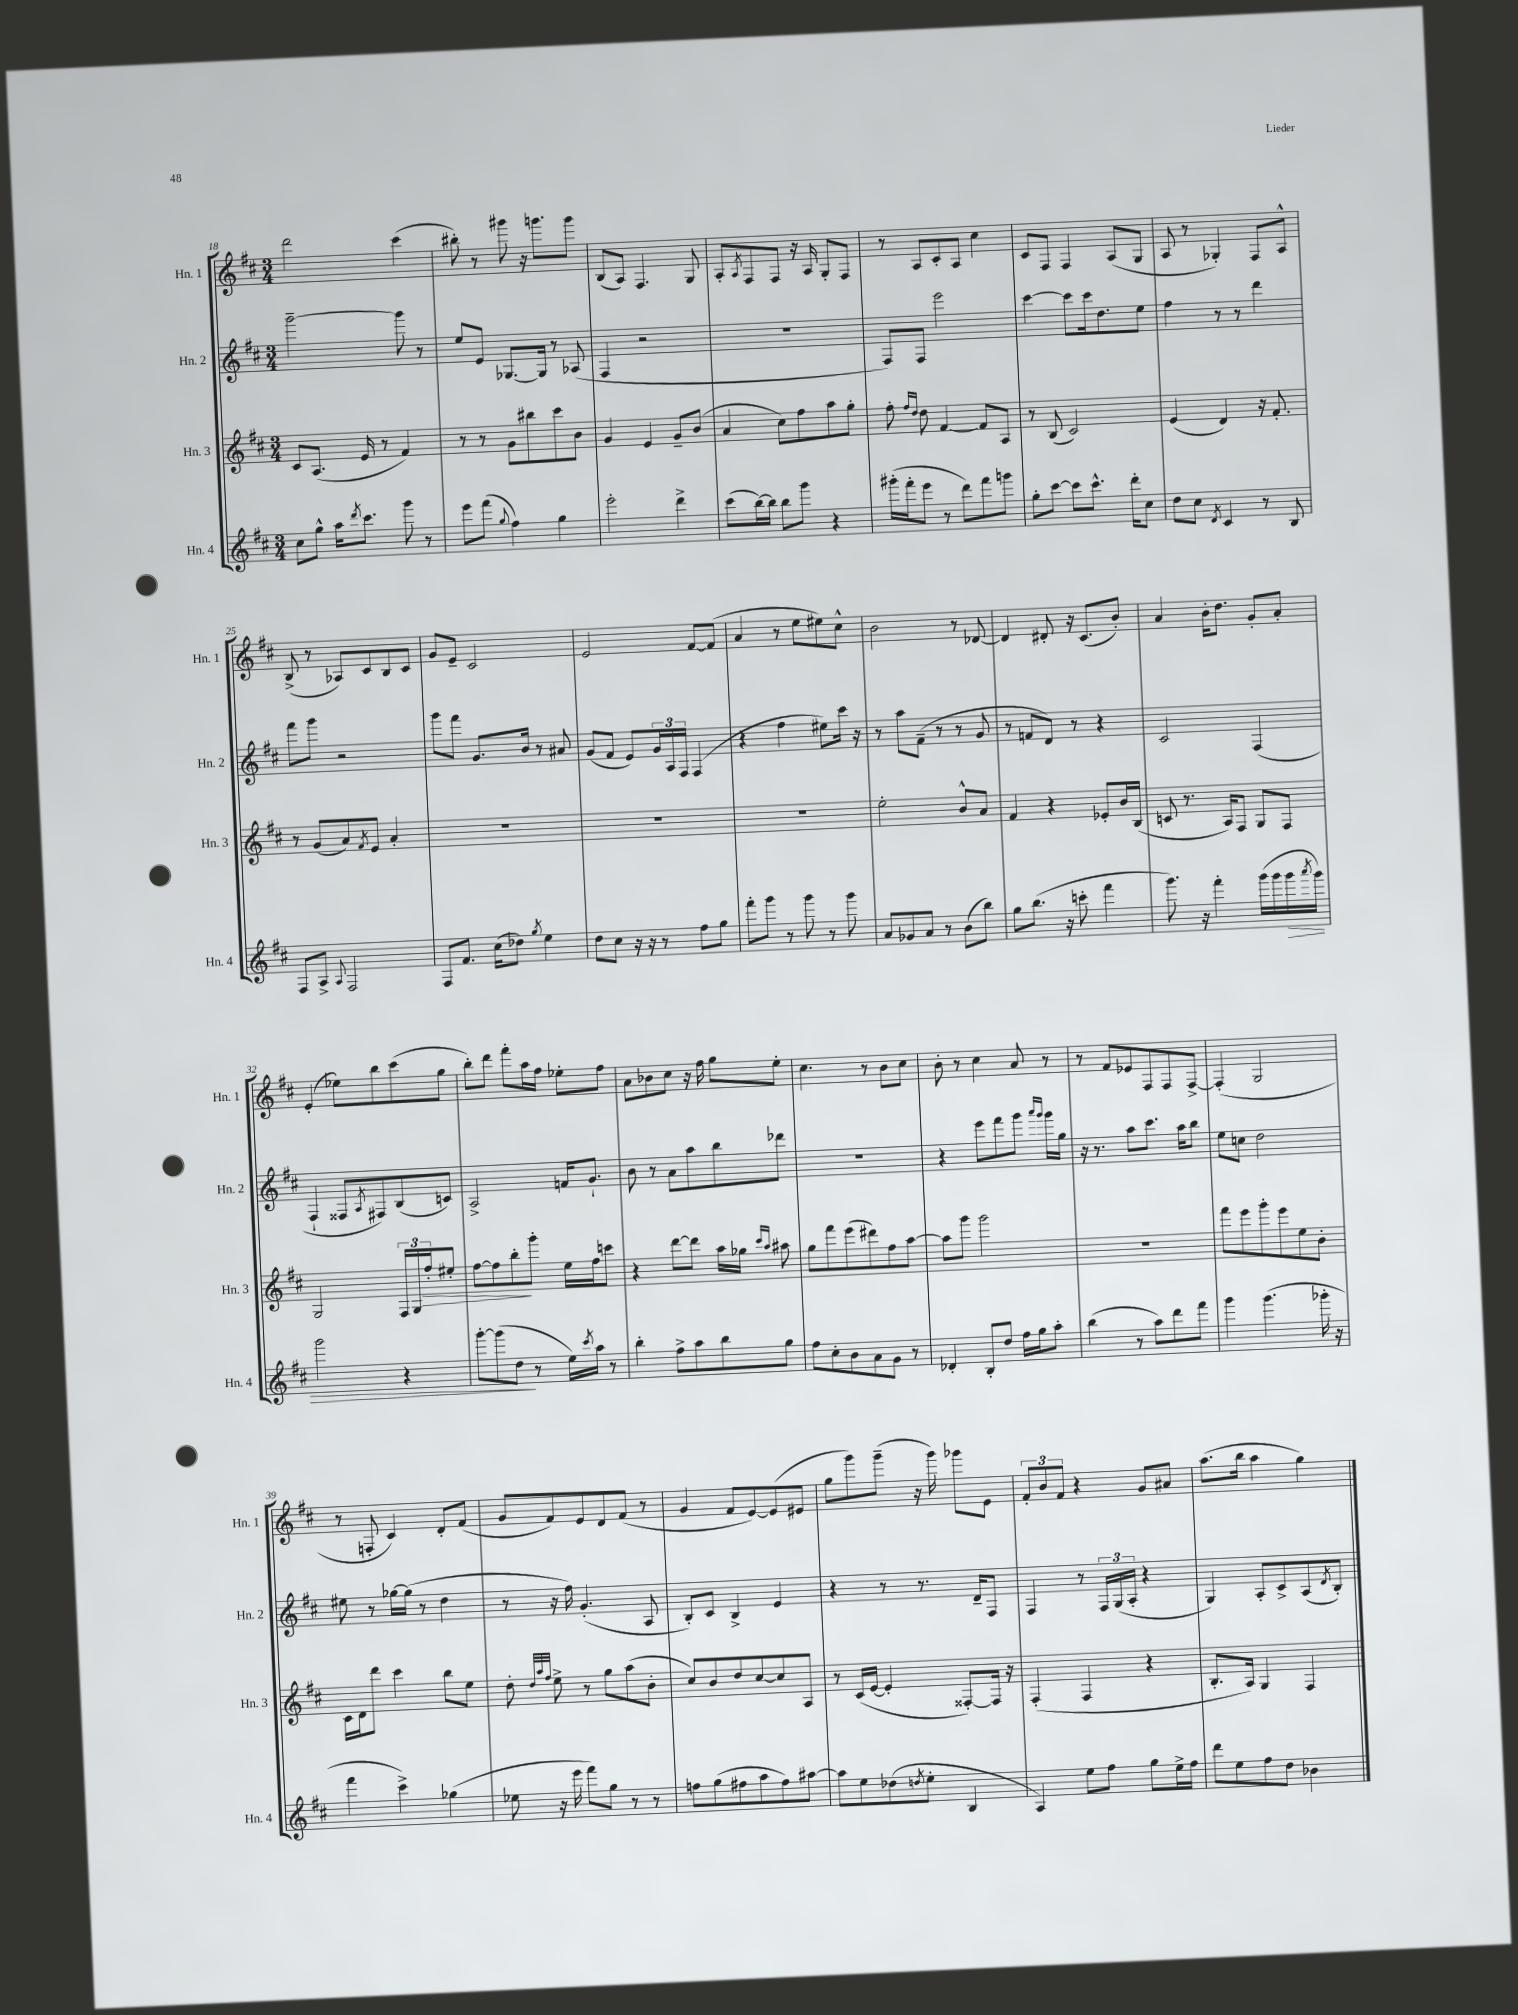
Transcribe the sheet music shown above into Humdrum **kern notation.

**kern	**kern	**kern	**kern
*staff4	*staff3	*staff2	*staff1
*clefG2	*clefG2	*clefG2	*clefG2
*k[f#c#]	*k[f#c#]	*k[f#c#]	*k[f#c#]
*M3/4	*M3/4	*M3/4	*M3/4
8cc#\L	8c#/L	[2ggg~\	2ddd\
8gg^^\J	(8.A/J	.	.
16aa\LK	.	.	.
8qddd/	.	.	.
8.ccc#\J	16e/	.	.
.	8r	.	.
8ggg\	4f#/)	8ggg\]	(4ccc#\
8r	.	8r	.
=	=	=	=
8eee\L	8r	8ee/L	8bb#'\)
(8fff#\J	8r	8e/J	8r
8qqgg/	.	.	.
4ff#\)	8g\L	[8.G-/L	8ggg#\
.	8bb#\	.	16r
.	.	16G-/]Jk	8.ggg\L
4gg\	8ccc#\	8r	.
.	8b\J	(8A-/	8ggg\J
=	=	=	=
2eee'\	4g/	4F#/	(8B/L
.	.	.	8A/J)
.	4e/	2r	4.F#/
4ddd^\	8g~/L	.	.
.	(8b/J	.	8G/
=	=	=	=
(8ccc#\L	4a/	2.r	8A'/L
.	.	.	8qA/
[16bb\L)	.	.	8F#/
16bb\]JJ	.	.	.
8bb\L	8cc#\L)	.	8F#/J
8ggg\J	8ff#\	.	16r
.	.	.	16A/
4r	8aa\	.	8G'/L
.	8gg'\J	.	8F#/J
=	=	=	=
(16ggg#'\LL	8ff#'\	8F#/L)	8r
16fff#'\J	.	.	.
.	16qqff#/LL	.	.
.	16qqdd/JJ	.	.
8eee\J	8dd\	8F#/J	8A/L
8r	[4f#/	2eee\	8c#'/
8ddd\L)	.	.	8A/J
8fff#\	8f#/]L	.	4cc#\
8ggg\J	8A/J	.	.
=	=	=	=
8gg'\L	8r	[4ccc#\	8c#/L
[8ccc#\J	(8B/	.	8F#/J
8ccc#\]L	2c#/)	8ccc#\]L	4F#/
8.ccc#^^\J	.	16ccc#\k	.
.	.	8.dd\	.
.	.	.	(8A/L
16ddd'\LK	.	.	.
8cc#\J	.	8ee\J	8G/J
=	=	=	=
8dd\L	(4e/	4ff#\	8A/
8cc#\J	.	.	8r
8qd/	.	.	.
4c#/	4d/)	8r	4G-'/)
.	.	8r	.
8r	16r	4ddd\	8F#/L
.	8.f#'/	.	.
8B/	.	.	8A^^/J
=	=	=	=
8F#/L	8r	8fff#\L	(8B^/
8A^/J	(8g/L	8ggg\J	8r
8qqA/	.	.	.
2F#/	8a/)	2r	8A-/L)
.	8qf#/	.	.
.	8e/J	.	8c#/
.	4a'/	.	8B/
.	.	.	8c#/J
=	=	=	=
8F#/L	2.r	8ggg\L	8g/L
8.f#/J	.	8fff#\J	8e~/J
.	.	8.g/L	2c#/
(16cc#\LK	.	.	.
8dd-\J)	.	.	.
.	.	16b/Jk	.
8qgg/	.	.	.
4ee\	.	8r	.
.	.	8a#/	.
=	=	=	=
8dd\L	2.r	(8g/L	2e/
8cc#\J	.	8f#/J	.
16r	.	8e/L)	.
16r	.	.	.
8r	.	24g/L	.
.	.	24A/	.
.	.	24F#/JJ	.
8ff#\L	.	(4F#/	[8f#/L
8gg\J	.	.	(8f#/]J
=	=	=	=
8fff#'\L	2.r	4r	4a/
8ggg\J	.	.	.
8r	.	4ff#\	8r
8ggg\	.	.	8ee\L
8r	.	8ee#\L)	8ee#\)
8ggg\	.	16ccc#\Jk	8cc#^^\J
.	.	16r	.
=	=	=	=
8a/L	2ee'\	8r	2b\
8g-/	.	8aa\L	.
8a/J	.	(8f#~\J	.
8r	.	8r	.
(8b\L	8b^^/L	8r	8r
8bb\J)	8a/J	8g/	[8d-/
=	=	=	=
8gg\L	4f#/	8r	4d-/]
(8.bb\J	.	8f/L	.
.	4r	8d/J)	8d#'/
16r	.	.	.
8ccc'\	.	8r	16r
.	.	.	(8.c#/L
4fff#\	8e-'/L	4r	.
.	16b/L	.	8b'/J)
.	(16B/JJ	.	.
=	=	=	=
8.ggg\)	8c/	2c#/	4a/
.	8.r	.	.
16r	.	.	.
4fff#'\	.	.	16b'\LK
.	16A/LK)	.	8.dd\J
.	8F#/J	.	.
(16ggg\LL	8G/L	(4F#/	8g'/L
16ggg\	.	.	.
16ggg\	8F#/J	.	8a'/J
8qaaa/	.	.	.
16ggg\JJ)	.	.	.
=	=	=	=
2ggg\	2G/	4F#`/	(4e'/
.	.	8F##/L	8ee-\L)
.	.	8qA/	.
.	.	8F#/)	8bb\
4r	24F#/LL	(8B/	(8ccc#\
.	24G/	.	.
.	24ff#'/J	.	.
.	8ee#'/J	8c/J)	8gg\J
=	=	=	=
[8ggg'\L	[8ff#\L	2A^/	8bb'\L)
(8ggg\]	8ff#\]	.	8ddd\J
8dd\J	8bb'\	.	8fff#'\L
8r	8ggg'\J	.	16aa\L
.	.	.	16ff#\JJ
16ee\LL)	16ee\LL	16f/LK	8ee-'\L
8qccc#/	.	.	.
16aa\JJ	16ff#\J	8.g`/J	.
8r	8ccc\J	.	8ff#\J
=	=	=	=
4bb'\	4r	8b\	8a\L
.	.	8r	8b-\
8ff#^\L	[8ddd\L	8a\L	8cc#\J
8aa\	8ddd\]J	8aa\	16r
.	.	.	16ff#\
8bb\	16aa\LL	8bb\	8gg\L
.	16gg-\JJ	.	.
.	16qqccc#/LL	.	.
.	16qqaa/JJ	.	.
8gg\J	8aa#\	8ddd-\J	8ee'\J
=	=	=	=
8ff#\L	8gg\L	2.r	4.cc#\
8cc#'\	8fff#\	.	.
8b\	(8eee\	.	.
8a\	8ddd#\)	.	8r
8g\J	8ff#\	.	8b\L
8r	[8aa\J	.	8cc#\J
=	=	=	=
4d-'/	8aa\]L	4r	8b'\
.	8ggg\J	.	8r
8B'/L	2ggg\	8eee\L	4cc#\
8dd/J	.	8fff#\	.
16ff#\LL	.	8ggg\J	8a/
16gg\J	.	.	.
.	.	16qqaaa/LL	.
.	.	16qqggg/JJ	.
8aa'\J	.	16ggg\LL	8r
.	.	16gg\JJ	.
=	=	=	=
(4bb\	2.r	16r	8r
.	.	8.r	.
.	.	.	8f#/L
8r	.	8aa\L	8e-/
8aa\L)	.	8.ccc#\J	8F#/
8ddd\	.	.	8F#/
.	.	16aa\LK	.
8fff#\J	.	8bb\J	[8F#^/J
=	=	=	=
4ggg\	8fff#\L	8ee\L	(4F#'/]
.	8eee\	8cc\J	.
(4.ggg\	8ggg'\	2dd\	2G/
.	8eee\	.	.
.	8ee\	.	.
16ggg-'\	8b'\J	.	.
16r	.	.	.
=	=	=	=
4fff#\	16c#\LL	8ee#\	8r
.	16d\J	.	.
.	8ddd\J	8r	8F'/
4ccc#^\)	4ccc#\	[16gg-\LL	4c#/)
.	.	(16gg-\]JJ	.
.	.	8r	.
(4gg-\	8bb\L	4dd\	8d'/L
.	8ee\J	.	(8f#/J
=	=	=	=
8ee-\	8dd'\	8r	8g/L
.	32qqdd/LLL	.	.
.	32qqaa/	.	.
.	32qqff#/JJJ	.	.
16r	8ee^\	16r	8f#/)
16eee\	.	16ff#\)	.
8fff#\L)	8r	(4.g'/	8e/
8gg\J	8gg\L	.	8d/
8r	(8aa\	.	(8f#/J
8r	8b'\J	8A/	8r
=	=	=	=
8ff\L	8cc#/L)	8B'/L)	4g/
(8gg\	8b/	8c#/J	.
8ff#\	8dd/	4B^/	8f#/L
8aa\	[8cc#/	.	[8e/)
8ff#\)	8cc#/]	4e/	(8e/]
[8aa#\J	8A/J	.	8e#/J
=	=	=	=
8aa#\]L	8r	4r	8gg\L
8ee\	(16c#/LL	.	8ggg\)
.	[16e/JJ	.	.
(8dd-\	4e'/]	8r	(8ggg~\J
8qdd/	.	.	.
8ee'\J	.	8.r	16r
.	.	.	16ggg\)
4B/	[8F##'/L)	.	8ggg-\L
.	.	16d~/LK	.
.	16F##/]Jk	8F#/J	8e\J
.	16r	.	.
=	=	=	=
4A/)	(4F#'/	4F#/	12f#'/L
.	.	.	12b/
.	.	.	12f#/J
8ee\L	4F#/	8r	4r
8ff#\J	.	24F#/LL	.
.	.	(24G/	.
.	.	24A'/JJ	.
8gg\L	4r	4r	8g/L
16ee^\L	.	.	8a#/J
16ff#\JJ	.	.	.
=	=	=	=
8ddd\L	8.B'/L	4G/)	(8.aa\L
8ee\	.	.	.
.	16A/Jk)	.	16bb\Jk
8ff#\	4G/	8A'/L	4aa\
8dd\J	.	8c#^/	.
4b-\	4F#/	(8A/	4gg\)
.	.	8qd/	.
.	.	8B'/J)	.
==	==	==	==
*-	*-	*-	*-
